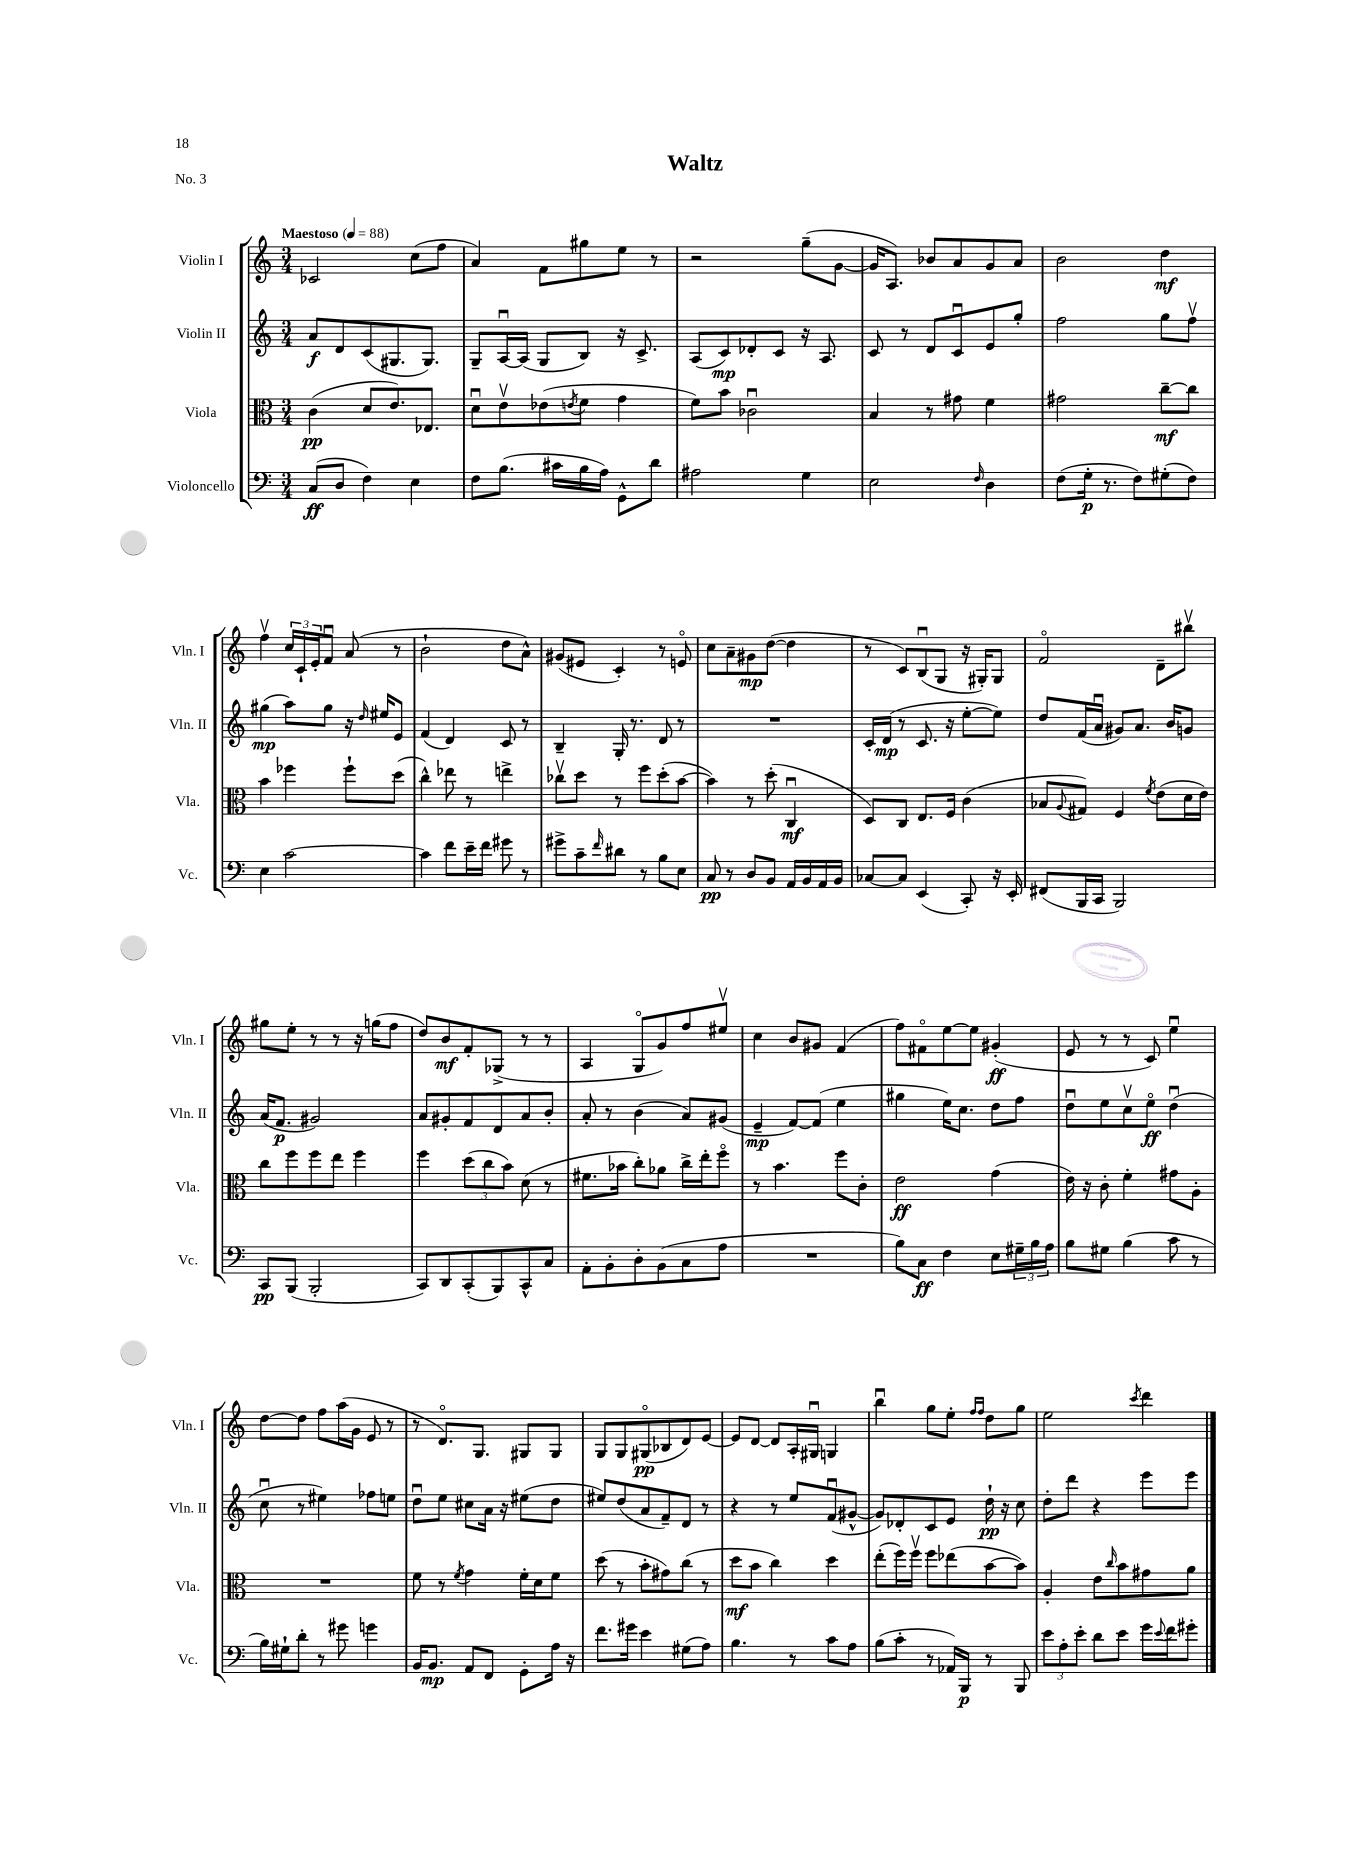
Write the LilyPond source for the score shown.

\header { title = "Waltz" piece = "No. 3" }
<<
\new StaffGroup <<
\new Staff = "s0" \with { instrumentName = "Violin I" shortInstrumentName = "Vln. I" } {
    \clef treble \key c \major \numericTimeSignature \time 3/4 \tempo "Maestoso" 4 = 88
    ces'2 c''8( f''8 |
    a'4) f'8 gis''8 e''8 r8 |
    r2 g''8--( g'8~ |
    g'16 a8.) bes'8 a'8 g'8 a'8 |
    b'2 d''4\mf |
    f''4\upbow \tuplet 3/2 { c''16 c'16-! e'16-. } f'8\downbow a'8( r8 |
    b'2-! d''8 a'8-^) |
    gis'8( eis'8 c'4-.) r8 e'8\flageolet |
    c''8 a'8-- gis'8\mp d''8~( d''4 |
    r8 c'8) b8\downbow( g8 r16 gis16-.) gis8 |
    f'2\flageolet d'8-- bis''8\upbow |
    gis''8 e''8-. r8 r8 r16 g''16( f''8 |
    d''8) b'8\mf f'8-. ges8->( r8 r8 |
    a4 g8\flageolet g'8) f''8 eis''8\upbow |
    c''4 b'8 gis'8 f'4( |
    f''8) fis'8\flageolet e''8~ e''8 gis'4-.\ff( |
    e'8 r8 r8 c'8) e''4\downbow |
    d''8~ d''8 f''8 a''16( g'16 e'8 r8 |
    r8 d'8.\flageolet) g8. gis8 gis8 |
    g8 g8 gis8\flageolet\pp( bes8 d'8) e'8~ |
    e'8 d'8~ d'8 a16-. gis16\downbow g4 |
    b''4\downbow g''8 e''8-. \grace { f''16 f''16 } d''8 g''8 |
    e''2 \acciaccatura { c'''8 } d'''4 \bar "|." |
}
\new Staff = "s1" \with { instrumentName = "Violin II" shortInstrumentName = "Vln. II" } {
    \clef treble \key c \major \numericTimeSignature \time 3/4
    a'8\f d'8 c'8( gis8. gis8.) |
    g8-- a16~\downbow a16( g8 b8) r16 c'8.-> |
    a8( c'8\mp) des'8-. c'8 r16 a8. |
    c'8 r8 d'8 c'8\downbow e'8 g''8-. |
    f''2 g''8 f''8\upbow |
    gis''4\mp( a''8) gis''8 r16 \grace { d''16 } eis''16 e'8 |
    f'4( d'4) c'8 r8 |
    b4-- g16-. r8. d'8 r8 |
    R2. |
    c'16-. d'16\mp( r8 c'8. r16 e''8~-. e''8) |
    d''8 f'16( a'16\downbow gis'8) a'8. b'16 g'8 |
    a'16( f'8.\p gis'2) |
    a'8 gis'8-. f'8 d'8 a'8 b'8-. |
    a'8-. r8 b'4( a'8) gis'8( |
    e'4--\mp f'8~) f'8( e''4 |
    gis''4 e''16) c''8. d''8 f''8 |
    d''8\downbow e''8 c''8\upbow e''8\flageolet\ff d''4\downbow( |
    c''8\downbow r8 eis''4) fes''8 e''8 |
    d''8\downbow e''8 cis''8 a'16 r16 eis''8( d''8 |
    eis''8) d''8( a'8 f'8--) d'8 r8 |
    r4 r8 e''8 f'8\downbow( gis'8~-^ |
    gis'8) des'8-. c'8 e'8 d''16-!\pp r16 c''8 |
    d''8-. d'''8 r4 e'''8 e'''8 \bar "|." |
}
\new Staff = "s2" \with { instrumentName = "Viola" shortInstrumentName = "Vla." } {
    \clef alto \key c \major \numericTimeSignature \time 3/4
    c'4\pp( d'8 e'8.) ees8. |
    d'8\downbow e'8\upbow ees'8( \acciaccatura { e'8 } f'8 g'4 |
    f'8) b'8 ces'2\downbow |
    b4 r8 gis'8 f'4 |
    gis'2 c''8~--\mf c''8 |
    b'4 fes''4 fes''8-! d''8( |
    c''4-^) ees''8 r8 e''4-> |
    ces''8\upbow d''8 r8 f''8 d''8-.( b'8~ |
    b'4) r8 d''8-.( c4\downbow\mf |
    d8) c8 e8. f16 c'4( |
    bes8 \appoggiatura { a8 } gis8) f4 \acciaccatura { f'8 } e'8( d'16 e'16) |
    c''8 f''8 f''8 e''8 f''4 |
    f''4 \tuplet 3/2 { d''8( c''8 b'8) } d'8( r8 |
    fis'8. bes'16 c''8-.) aes'8 c''16-> e''16-. f''8\flageolet |
    r8 b'4. f''8 c'8-. |
    e'2\ff g'4( |
    e'16) r16 c'8-. f'4-. gis'8 a8-. |
    R2. |
    f'8 r8 \acciaccatura { f'8 } g'4 f'16-. d'16 f'8 |
    d''8( r8 b'8-. gis'8) c''8( r8 |
    d''8\mf b'8 c''4) d''4 |
    e''8-.( f''16) f''16\upbow f''8 ees''8( b'8~ b'8) |
    a4-. e'8 \grace { c''16 } b'8 gis'8 a'8 \bar "|." |
}
\new Staff = "s3" \with { instrumentName = "Violoncello" shortInstrumentName = "Vc." } {
    \clef bass \key c \major \numericTimeSignature \time 3/4
    c8\ff( d8 f4) e4 |
    f8 b8.( cis'16 b16 a16) g,8-^ d'8 |
    ais2 g4 |
    e2 \grace { f16 } d4 |
    f8( g16-.\p r8. f8) gis8-.( f8) |
    e4 c'2~ |
    c'4 f'8 e'16-- f'16 gis'8 r8 |
    gis'8-> c'8-- \grace { f'16 } dis'8 r8 b8 e8 |
    c8\pp r8 d8 b,8 a,16 b,16 a,16 b,16 |
    ces8~ ces8 e,4( c,8-.) r16 e,16-. |
    fis,8( b,,16 c,16 b,,2) |
    c,8\pp b,,8( b,,2-. |
    c,8) d,8 c,8-.( b,,8) c,8-^ c8 |
    a,8-. b,8-. d8-. b,8( c8 a8 |
    R2. |
    b8) c8\ff f4 e8 \tuplet 3/2 { gis16-- b16 a16 } |
    b8 gis8 b4( c'8 r8 |
    b16) gis16-! d'8-. r8 gis'8 g'4 |
    b,16 b,8.\mp a,8 f,8 g,8-. a16 r16 |
    f'8. gis'16 e'4 gis8( a8) |
    b4. r8 c'8 a8 |
    b8( c'8-. r8 aes,16) b,,16\p r8 b,,8 |
    \tuplet 3/2 { e'8 a8-. e'8-. } d'8 e'8 g'16 \appoggiatura { e'8 } f'16 gis'8-. \bar "|." |
}
>>
>>
\layout { \context { \Score \remove "Bar_number_engraver" } }
